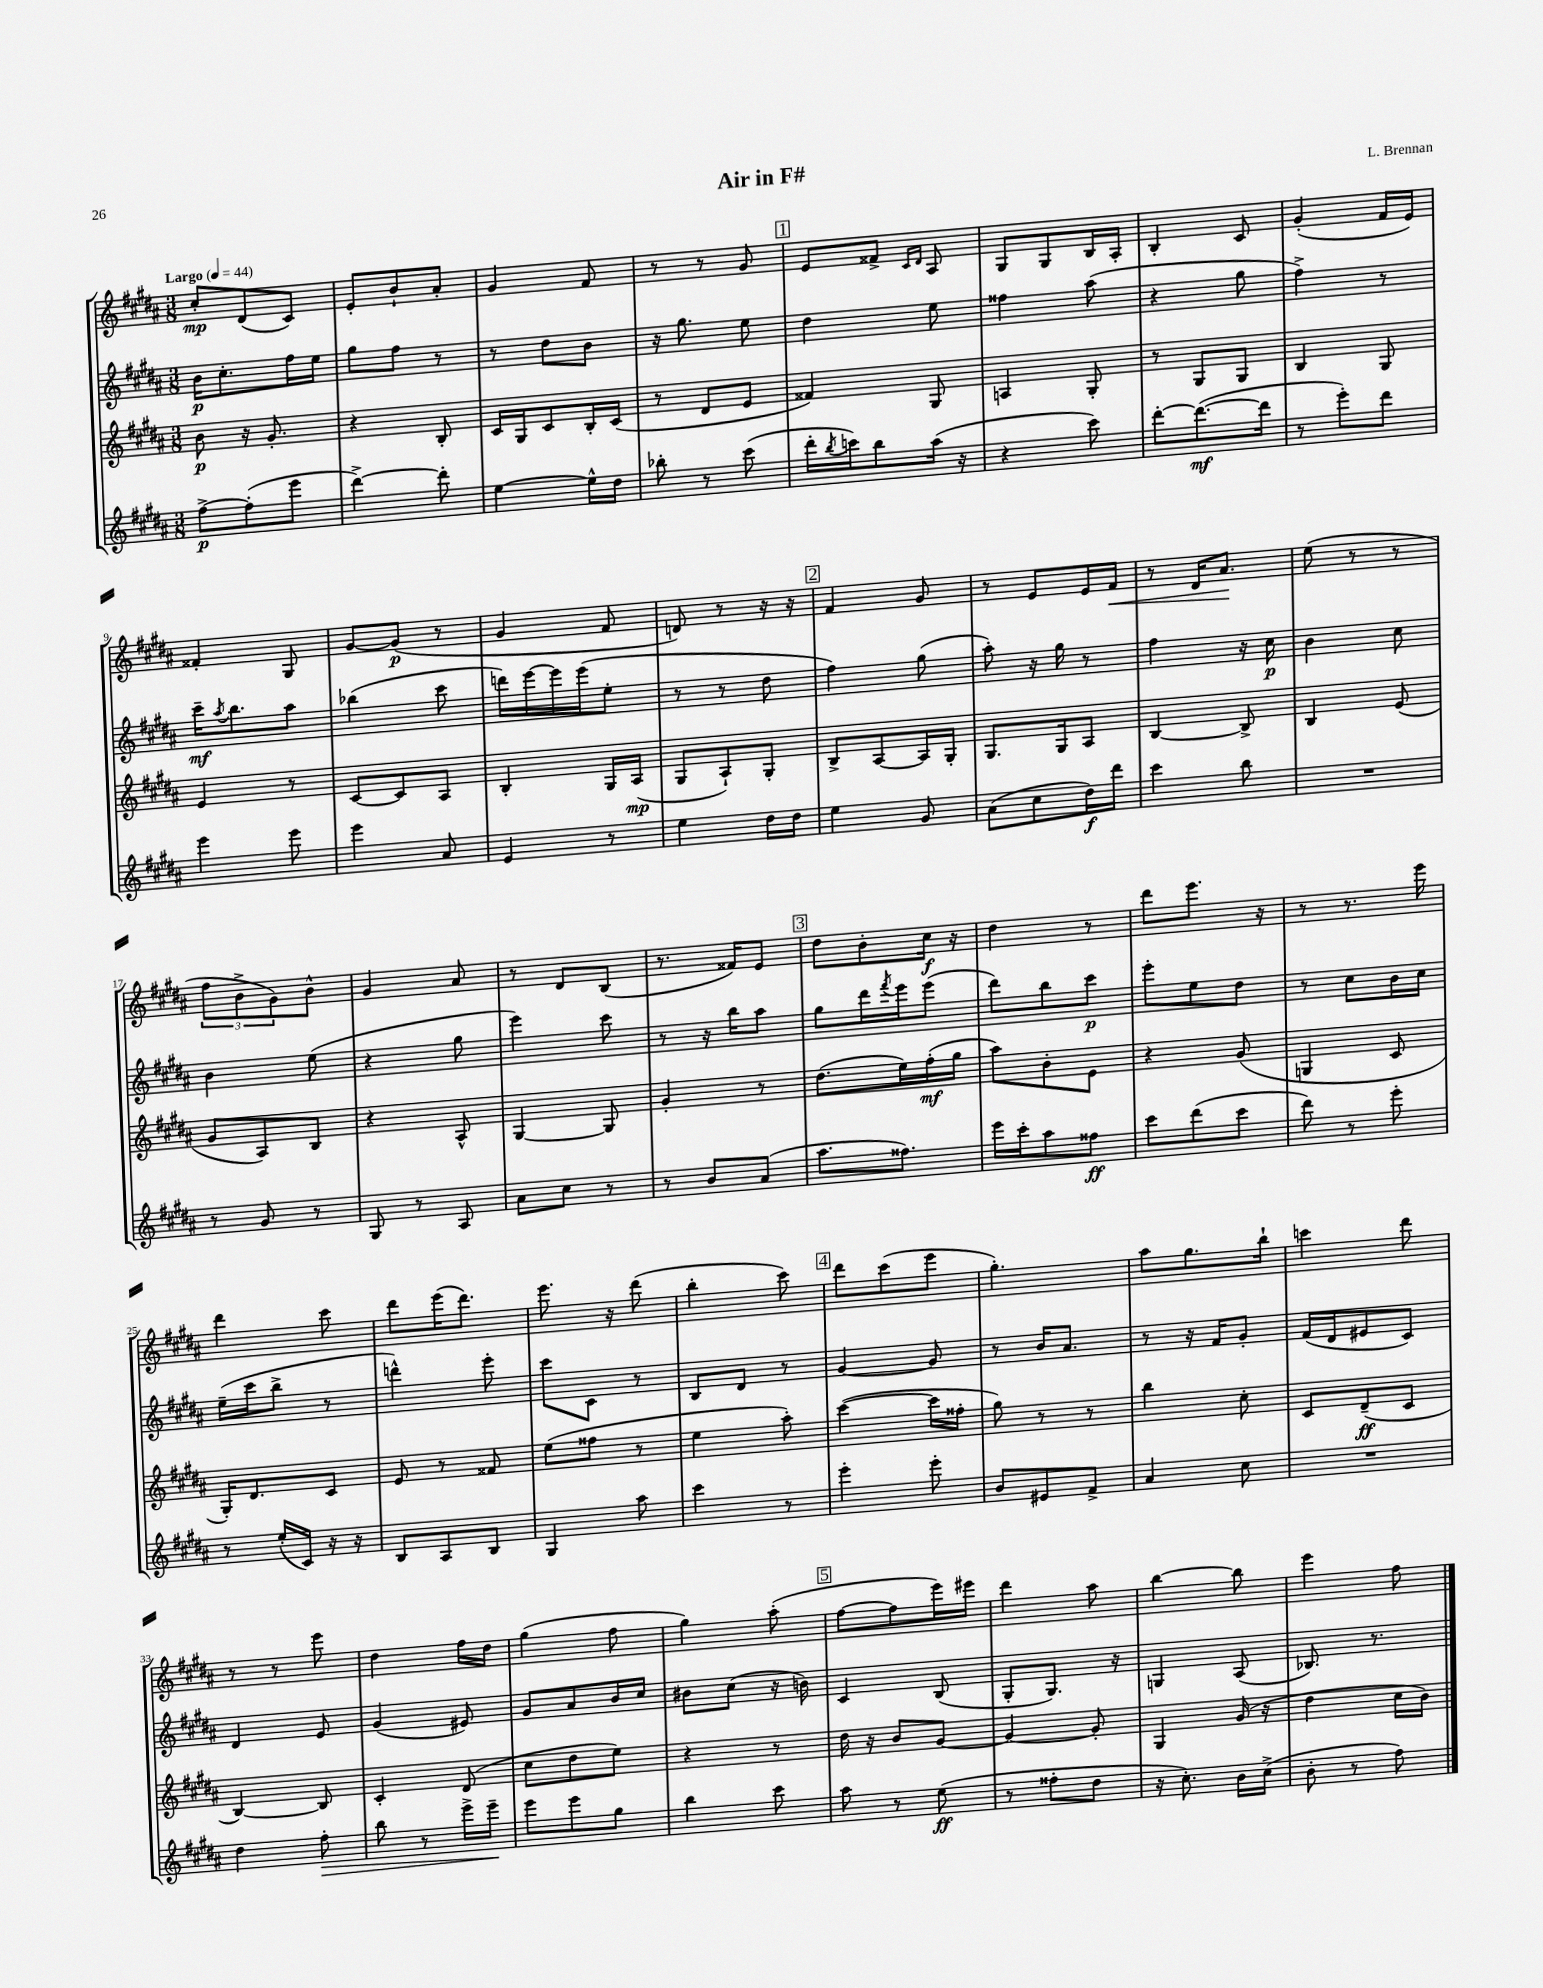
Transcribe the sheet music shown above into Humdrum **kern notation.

**kern	**kern	**kern	**kern
*staff4	*staff3	*staff2	*staff1
*clefG2	*clefG2	*clefG2	*clefG2
*k[f#c#g#d#a#]	*k[f#c#g#d#a#]	*k[f#c#g#d#a#]	*k[f#c#g#d#a#]
*M3/8	*M3/8	*M3/8	*M3/8
*MM44	*MM44	*MM44	*MM44
[8ff#^	8b	16b	8cc#'
.	.	8.cc#'	.
(8ff#']	16r	.	(8d#
.	8.g#'	.	.
8eee	.	16ff#	8c#)
.	.	16ee	.
=	=	=	=
[4ddd#^)	4r	8gg#	8e'
.	.	8ff#	8b`
8ddd#']	8B'	8r	8a#'
=	=	=	=
[4ee	16c#	8r	4g#
.	16G#	.	.
.	8c#	8dd#	.
16ee^^]	16B'	8b	8f#
16dd#	(16c#	.	.
=	=	=	=
8bb-'	8r	16r	8r
.	.	8.gg#	.
8r	8d#	.	8r
(8ccc#	8e	8ee	8g#
=	=	=	=
16ddd#'	4f##)	4dd#	8e
8qbb	.	.	.
16ccc)	.	.	.
8bb	.	.	8f##^
.	.	.	16qqc#
.	.	.	16qqd#
(16aa#	8G#	8ee	8A#
16r	.	.	.
=	=	=	=
4r	4A	4ff##	8G#
.	.	.	8G#
8ccc#)	8G#'	(8aa#	16B
.	.	.	16A#'
=	=	=	=
[8ddd#'	8r	4r	4B'
(8.ddd#_	8G#	.	.
.	8G#	8gg#	8c#
16ddd#]	.	.	.
=	=	=	=
8r	4B	4ff#^)	(4g#'
8eee')	.	.	.
8ddd#	8G#	8r	16f#
.	.	.	16e)
=	=	=	=
4eee	4e	16ccc#~	4f##'
.	.	8qaa#	.
.	.	8.bb	.
8eee	8r	8aa#	8G#
=	=	=	=
4eee	[8c#	(4bb-	[8g#
.	8c#]	.	(8g#]
8a#	8A#	8ccc#	8r
=	=	=	=
4e	4B'	16ddd)	4g#
.	.	[16eee	.
.	.	16eee]	.
.	.	(16eee	.
8r	16G#	8ee'	8f#
.	(16A#	.	.
=	=	=	=
4ee	8G#	8r	8d)
.	8A#`)	8r	8r
16dd#	8G#'	8dd#	16r
16dd#	.	.	16r
=	=	=	=
4ee	8B^	4ff#)	4f#
.	[8A#	.	.
8g#	16A#]	(8gg#	8g#
.	16G#'	.	.
=	=	=	=
(8a#	8.G#	8aa#')	8r
8cc#	.	16r	8e
.	16G#	16gg#	.
16dd#)	8A#	8r	16e
16ddd#	.	.	16f#
=	=	=	=
4ccc#	[4B	4ff#	8r
.	.	.	16d#
.	.	.	8.a#
8bb	8B^]	16r	.
.	.	16cc#	.
=	=	=	=
4.r	4B	4b	(8ee
.	.	.	8r
.	(8e	8cc#	8r
=	=	=	=
8r	8g#	4b	12ff#
.	.	.	12b^
8g#	8A#)	.	.
.	.	.	12g#)
8r	8B	(8ee	8b^^
=	=	=	=
8G#	4r	4r	4g#
8r	.	.	.
8A#	8A#^^	8gg#	8a#
=	=	=	=
8a#	[4G#	4eee)	8r
8cc#	.	.	8d#
8r	8G#]	8ccc#	(8B
=	=	=	=
8r	4g#'	8r	8.r
8b	.	16r	.
.	.	16bb	16f##)
(8a#	8r	8aa#	8e
=	=	=	=
8.aa#	(8.dd#	8gg#	8dd#
.	.	16ddd#	8b'
.	.	8qfff#	.
8.ff##)	16ee)	16eee	.
.	(16ff#'	(8eee	16cc#
.	16gg#	.	16r
=	=	=	=
16eee	8aa#)	8ddd#)	4dd#
16ccc#'	.	.	.
8aa#	8b'	8bb	.
8ff##	8e	8ccc#	8r
=	=	=	=
8ccc#	4r	8eee'	8ddd#
(8ddd#	.	8ee	8.eee
8ccc#	(8g#	8dd#	.
.	.	.	16r
=	=	=	=
8ddd#)	4G	8r	8r
8r	.	8cc#	8.r
8eee'	8c#	16b	.
.	.	16cc#	16eee
=	=	=	=
8r	16G#')	(16ee~	4ddd#
.	8.d#	16ccc#	.
(16ee'	.	8bb^	.
16c#)	.	.	.
16r	8c#	8r	8ccc#
16r	.	.	.
=	=	=	=
8B	8e	4ddd^^)	8ddd#
8A#	8r	.	(16eee
.	.	.	8.ddd#)
8B	8f##	8eee'	.
=	=	=	=
4G#	(8ee	8ccc#	8.eee
.	8ff##	8c#	.
.	.	.	16r
8aa#	8r	8r	(8ddd#
=	=	=	=
4ccc#	4ee	8B	4bb'
.	.	8d#	.
8r	8aa#')	8r	8ccc#)
=	=	=	=
4eee'	([4ccc#	[4g#	8ddd#
.	.	.	(8ccc#
8eee'	16ccc#]	8g#]	8eee
.	16ff##'	.	.
=	=	=	=
8b	8gg#)	8r	4.gg#')
8e#	8r	16b	.
.	.	8.a#	.
8f#^	8r	.	.
=	=	=	=
4a#	4bb	8r	8aa#
.	.	16r	8.gg#
.	.	16f#	.
8cc#	8cc#'	8g#'	.
.	.	.	16bb`
=	=	=	=
4.r	8c#	(16f#	4ccc
.	.	16d#	.
.	(8d#~	8e#	.
.	8c#	8c#)	8ddd#
=	=	=	=
4dd#	[4B)	4d#	8r
.	.	.	8r
8ff#'	8B]	8e	8eee
=	=	=	=
8bb	4c#'	(4g#	4dd#
8r	.	.	.
16eee^	(8d#	8e#)	16ff#
16eee~	.	.	16dd#
=	=	=	=
8eee	8cc#	8g#	(4gg#
8eee	8dd#	8a#	.
8gg#	8ee)	16b	8ff#
.	.	16cc#	.
=	=	=	=
4bb	4r	8b#	4gg#)
.	.	(8cc#	.
8ccc#	8r	16r	(8aa#'
.	.	16b)	.
=	=	=	=
8aa#	16dd#	4c#	[8ff#
.	16r	.	.
8r	8b	.	8ff#]
(8ee	[8g#	(8B	16eee)
.	.	.	16eee#
=	=	=	=
8r	4g#_	8G#'	4ddd#
8ff##'	.	8.G#)	.
8dd#	8g#']	.	8aa#
.	.	16r	.
=	=	=	=
16r	4G#	4G	[4bb
8.cc#')	.	.	.
16b	(16g#	(8A#	8bb]
(16cc#^	16r	.	.
=	=	=	=
8b'	4dd#	8.B-)	4eee
8r	.	.	.
.	.	8.r	.
8ff#)	16cc#	.	8ff#
.	16b)	.	.
==	==	==	==
*-	*-	*-	*-
